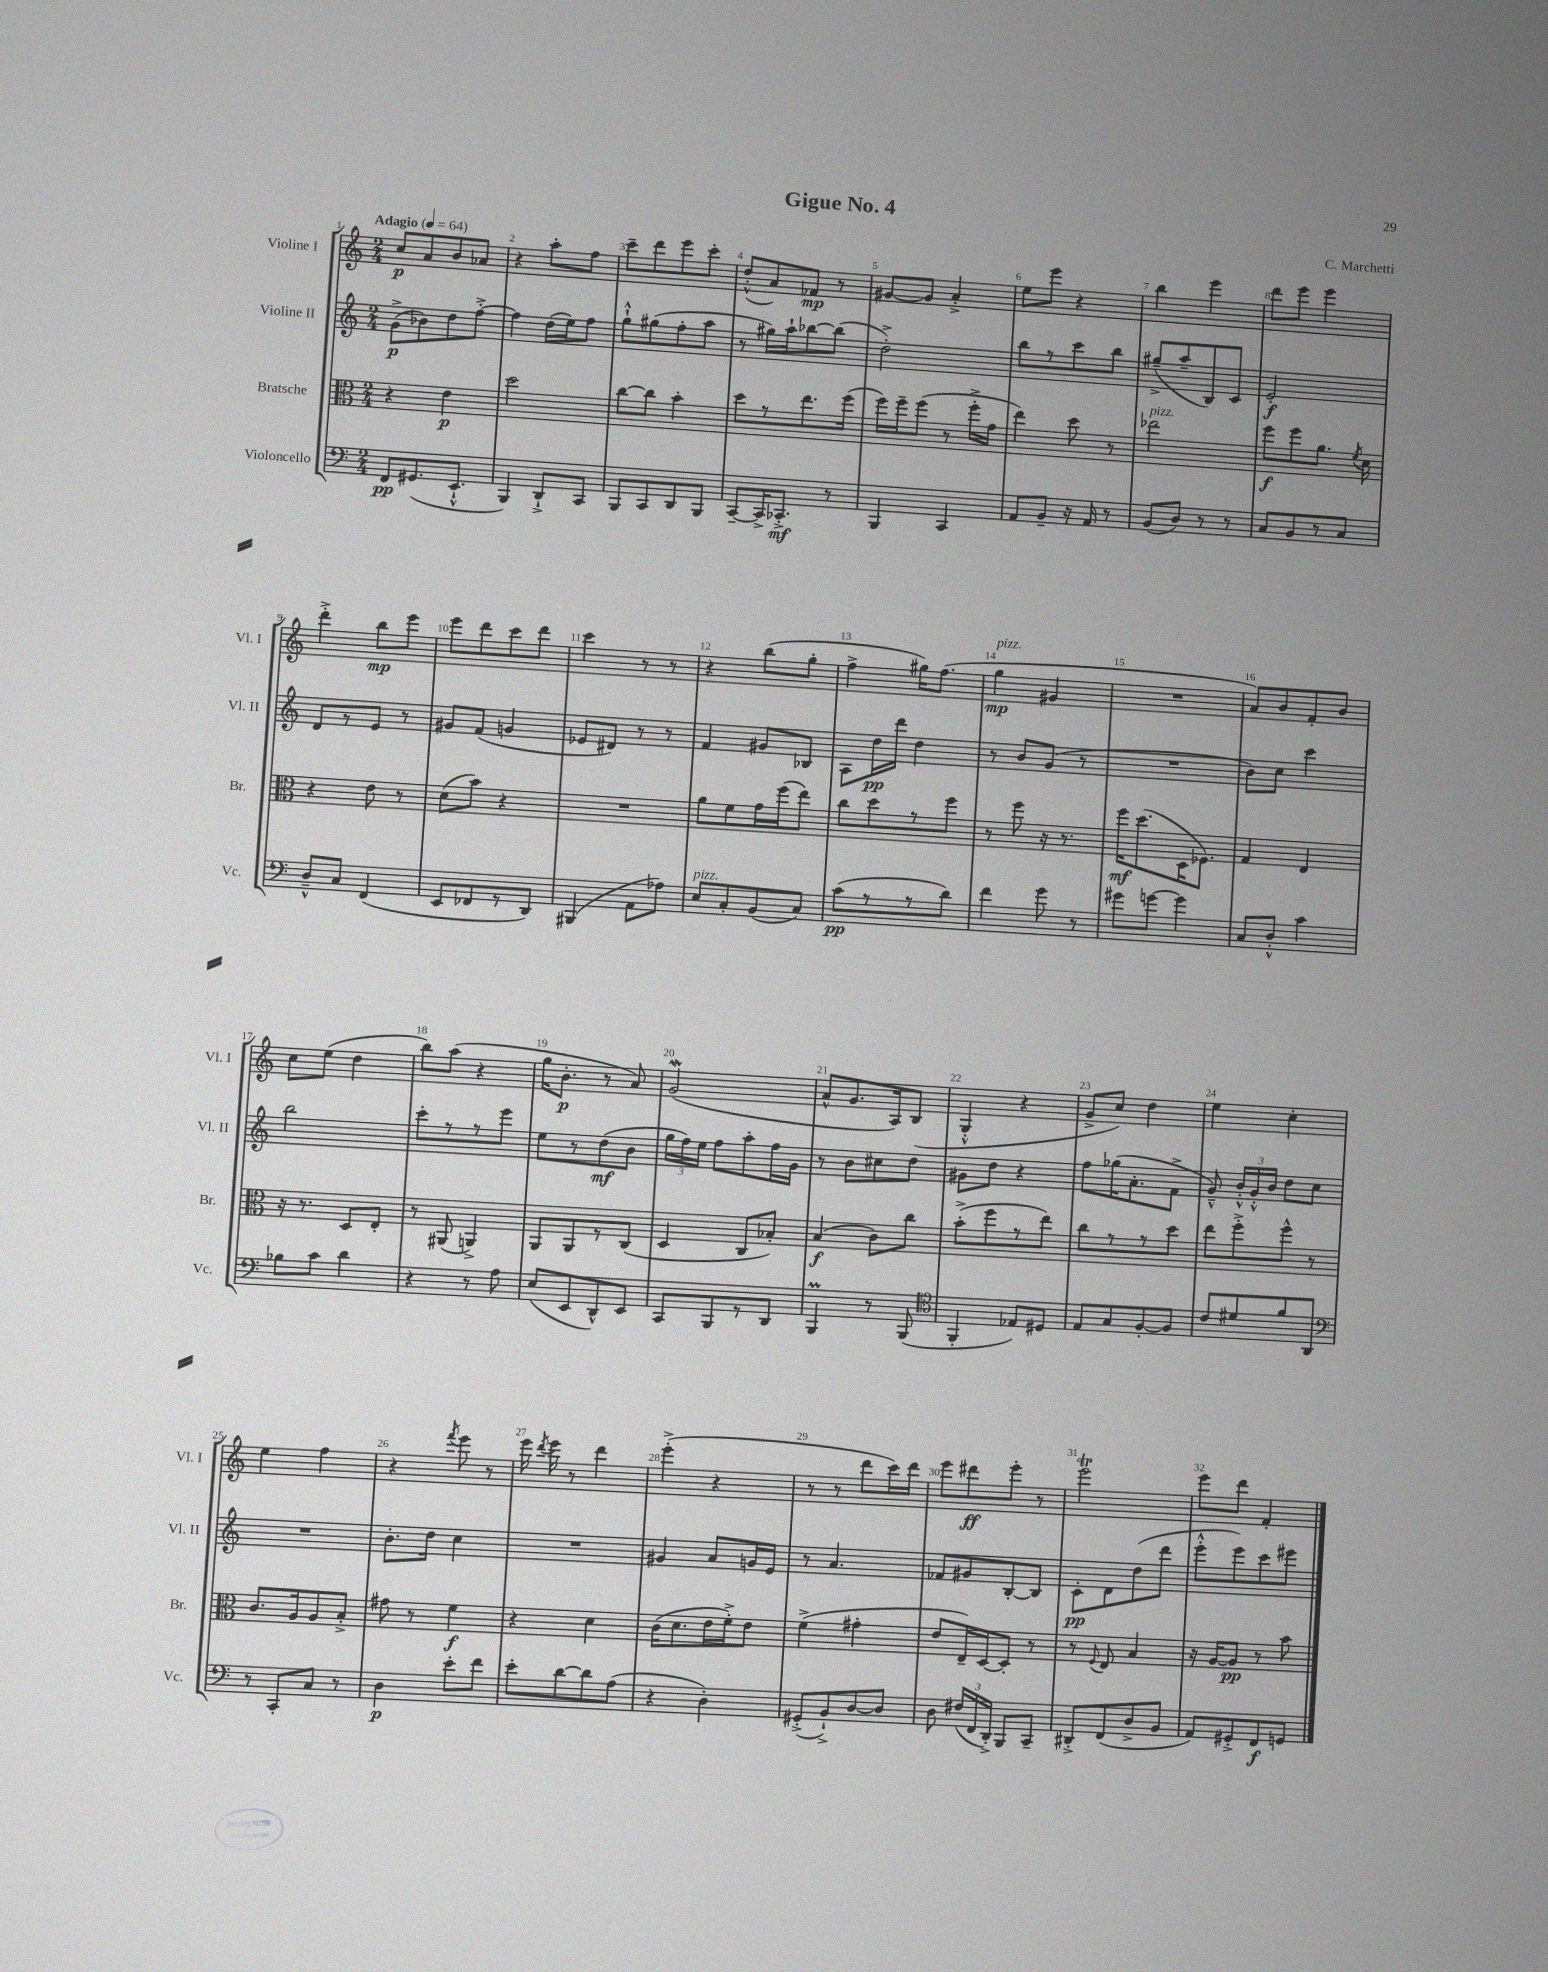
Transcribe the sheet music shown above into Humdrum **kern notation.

**kern	**dynam	**kern	**dynam	**kern	**dynam	**kern	**dynam
*part4	*part4	*part3	*part3	*part2	*part2	*part1	*part1
*staff4	*staff4	*staff3	*staff3	*staff2	*staff2	*staff1	*staff1
*I"Violoncello	*	*I"Bratsche	*	*I"Violine II	*	*I"Violine I	*
*I'Vc.	*	*I'Br.	*	*I'Vl. II	*	*I'Vl. I	*
*clefF4	*	*clefC3	*	*clefG2	*	*clefG2	*
*k[]	*	*k[]	*	*k[]	*	*k[]	*
*M2/4	*	*M2/4	*	*M2/4	*	*M2/4	*
*MM64	*	*MM64	*	*MM64	*	*MM64	*
=1	=1	=1	=1	=1	=1	=1	=1
!	!	!	!	!	!	!LO:TX:a:B:t=Adagio	!
8FF/L	pp	4r	.	(8g^\L	p	8cc/L	p
(8.GG#X/	.	.	.	8b-X\)	.	8a/	.
.	.	4e\	p	8dd\	.	8b/	.
8.EE`^^/J	.	.	.	.	.	.	.
.	.	.	.	[8ff'^\J	.	8a-X/J	.
=2	=2	=2	=2	=2	=2	=2	=2
4BBB/)	.	2dd\	.	4ff\]	.	4r	.
8DD`^/L	.	.	.	(16dd\LL	.	8aa'\L	.
.	.	.	.	16ee\J)	.	.	.
8CC/J	.	.	.	8ff\J	.	8ff\J	.
=3	=3	=3	=3	=3	=3	=3	=3
8BBB/L	.	[8cc\L	.	8gg`^^\L	.	8ccc~\L	.
8CC/	.	8cc\J]	.	(8gg#X\	.	8ddd\	.
8DD/	.	4b'\	.	8ff'\	.	8eee\	.
8BBB/J	.	.	.	8aa\J	.	8ccc'\J	.
=4	=4	=4	=4	=4	=4	=4	=4
[8CC~/L	.	8dd\L	.	8r	.	(8dd'^^/L	.
16CC^/K]	.	8r	.	16gg#X\LL)	.	8a/)	.
8.CC-X'^/J	mf	.	.	16aa`\J	.	.	.
.	.	8.ee\	.	[8bb-X\	.	8f-X/J	mp
8r	.	.	.	(8bb-\J]	.	8r	.
.	.	(16ff\Jk	.	.	.	.	.
=5	=5	=5	=5	=5	=5	=5	=5
4BBB/	.	16ff\LL)	.	2dd'^\)	.	[8g#X/L	.
.	.	16ff~\J	.	.	.	.	.
.	.	(8ff\J	.	.	.	8g#/J]	.
4CC/	.	8r	.	.	.	4a'^/	.
.	.	16ff'^\LL	.	.	.	.	.
.	.	16g\JJ	.	.	.	.	.
=6	=6	=6	=6	=6	=6	=6	=6
8AA/L	.	4ee\)	.	8bb\L	.	8ee\L	.
8BB~/J	.	.	.	8r	.	8eee\J	.
16r	.	8dd\	.	8ccc\	.	4r	.
16AA/	.	.	.	.	.	.	.
8r	.	8r	.	8bb\J	.	.	.
=7	=7	=7	=7	=7	=7	=7	=7
!	!	!LO:TX:a:i:t=pizz.	!	!	!	!	!
(8BB/L	.	2ee-X\	.	(8gg#X~^/L	.	4bb\	.
8D/J)	.	.	.	8aa~/	.	.	.
8r	.	.	.	8B/)	.	4eee\	.
8r	.	.	.	8c/J	.	.	.
=8	=8	=8	=8	=8	=8	=8	=8
8C/L	.	8ff\L	f	2e'/	f	8ddd\L	.
8BB/	.	8ff\	.	.	.	8eee\J	.
8r	.	8.a\J	.	.	.	4eee\	.
8C/J	.	.	.	.	.	.	.
.	.	8qf/	.	.	.	.	.
.	.	16d\	.	.	.	.	.
!!LO:LB:g=z
=9	=9	=9	=9	=9	=9	=9	=9
8D~^^/L	.	4r	.	8d/L	.	4ddd'^\	.
8C/J	.	.	.	8r	.	.	.
(4FF/	.	8e\	.	8e/J	.	8bb\L	mp
.	.	8r	.	8r	.	8eee\J	.
=10	=10	=10	=10	=10	=10	=10	=10
8EE/L	.	(8d\L	.	8g#X/L	.	8eee\L	.
8FF-X/	.	8b\J)	.	(8f/J	.	8ddd\	.
8r	.	4r	.	4gn/	.	8ccc\	.
8DD/J)	.	.	.	.	.	8ddd\J	.
=11	=11	=11	=11	=11	=11	=11	=11
(4BBB#X/	.	2r	.	8e-X/L	.	4ccc\	.
.	.	.	.	8d#X/J)	.	.	.
8AA\L	.	.	.	8r	.	8r	.
8A-X\J)	.	.	.	8r	.	8r	.
=12	=12	=12	=12	=12	=12	=12	=12
!LO:TX:a:i:t=pizz.	!	!	!	!	!	!	!
8E/L	.	8a\L	.	4f/	.	4r	.
8C'/	.	8f\	.	.	.	.	.
(8BB/	.	16g\L	.	8g#X/L	.	(8bb\L	.
.	.	(16ff\J	.	.	.	.	.
8C/J)	.	8ee\J)	.	8B-X/J	.	8gg'\J	.
=13	=13	=13	=13	=13	=13	=13	=13
(8c\L	pp	8cc\L	.	8A\L	.	4ff^\	.
8r	.	8dd\	.	16dd\L	pp	.	.
.	.	.	.	16ddd\JJ	.	.	.
8r	.	8r	.	4dd\	.	16gg#X\KL)	.
.	.	.	.	.	.	(8.ff\J	.
8d\J)	.	8ff\J	.	.	.	.	.
=14	=14	=14	=14	=14	=14	=14	=14
!	!	!	!	!	!	!LO:TX:a:i:t=pizz.	!
4f\	.	8r	.	8r	.	4gg\	mp
.	.	8ff\	.	8b/L	.	.	.
8g\	.	16r	.	(8g/J	.	4g#X/	.
.	.	8.r	.	.	.	.	.
8r	.	.	.	8r	.	.	.
=15	=15	=15	=15	=15	=15	=15	=15
8g#X\L	.	16ff\KL	mf	2r	.	2r	.
.	.	(8.dd\	.	.	.	.	.
[8gn\J	.	.	.	.	.	.	.
4g\]	.	16D\K	.	.	.	.	.
.	.	8.F-X\J)	.	.	.	.	.
=16	=16	=16	=16	=16	=16	=16	=16
8C/L	.	4G/	.	8b\L)	.	8a/L)	.
8D'^^/J	.	.	.	8cc\J	.	8b/	.
4c\	.	4E/	.	4ccc\	.	8f'/	.
.	.	.	.	.	.	8b/J	.
!!LO:LB:g=z
=17	=17	=17	=17	=17	=17	=17	=17
8B-X\L	.	16r	.	2bb\	.	8cc\L	.
.	.	8.r	.	.	.	.	.
8c\J	.	.	.	.	.	(8ee\J	.
4d\	.	8D/L	.	.	.	4dd\	.
.	.	8E'/J	.	.	.	.	.
=18	=18	=18	=18	=18	=18	=18	=18
4r	.	8r	.	8ccc'\L	.	8bb\L)	.
.	.	(8AA#X/	.	8r	.	(8aa\J	.
8r	.	4AAn^/)	.	8r	.	4r	.
8A\	.	.	.	8eee\J	.	.	.
=19	=19	=19	=19	=19	=19	=19	=19
(8E/L	.	8AA/L	.	8ee\L	.	16gg\KL	.
.	.	.	.	.	.	8.b'\J	p
8EE/	.	8AA/	.	8r	.	.	.
8DD^^/)	.	8r	.	(8dd\	mf	8r	.
8EE/J	.	(8C/J	.	8b\J	.	8a/)	.
=20	=20	=20	=20	=20	=20	=20	=20
8CC/L	.	4D/	.	24gg\LL	.	(2gW/	.
.	.	.	.	24ff\)	.	.	.
.	.	.	.	24ee\JJ	.	.	.
8BBB/	.	.	.	8ff\L	.	.	.
8r	.	8C/L	.	8aa'\	.	.	.
8DD/J	.	8B-X'/J)	.	16ff\L	.	.	.
.	.	.	.	16g\JJ	.	.	.
=21	=21	=21	=21	=21	=21	=21	=21
4BBBm/	.	(4B/	f	8r	.	8a^^/L	.
.	.	.	.	8b\L	.	8.g/	.
8r	.	8c\L)	.	8cc#X\	.	.	.
.	.	.	.	.	.	16A/k)	.
(8BBB/	.	8cc\J	.	8dd\J	.	(8B/J	.
=22	=22	=22	=22	=22	=22	=22	=22
*clefC4	*	*	*	*	*	*	*
4FF'/	.	(8b'^\L	.	8g#X\L	.	4G'^^/	.
.	.	8ff\	.	8dd\J	.	.	.
8E-X/L)	.	8r	.	4r	.	4r	.
8D#X/J	.	8ee\J)	.	.	.	.	.
=23	=23	=23	=23	=23	=23	=23	=23
8E/L	.	8cc\L	.	8ff\L	.	8g^/L	.
8G/	.	8r	.	(16gg-X\K	.	8cc/J)	.
.	.	.	.	8.a'\	.	.	.
[8F'/	.	8r	.	.	.	4dd\	.
8F/J]	.	8dd\J	.	8f^\J	.	.	.
=24	=24	=24	=24	=24	=24	=24	=24
8c/L	.	8ee\L	.	8g~^^/)	.	4ee\	.
8d#X/	.	8ff'^\	.	24b'^^/LL	.	.	.
.	.	.	.	24g'^^/	.	.	.
.	.	.	.	24b/JJ	.	.	.
8f/	.	8ff^^\J	.	8dd\L	.	4cc'\	.
8AA/J	.	8r	.	8cc\J	.	.	.
!!LO:LB:g=z
=25	=25	=25	=25	=25	=25	=25	=25
*clefF4	*	*	*	*	*	*	*
8r	.	8.c/L	.	2r	.	4ee\	.
8CC'/L	.	.	.	.	.	.	.
.	.	16A/k	.	.	.	.	.
8C/J	.	8A/	.	.	.	4ff\	.
8r	.	8B'^/J	.	.	.	.	.
=26	=26	=26	=26	=26	=26	=26	=26
4D\	p	8g#X\	.	8.b'\L	.	4r	.
.	.	8r	.	.	.	.	.
.	.	.	.	16dd\Jk	.	.	.
.	.	.	.	.	.	8qfff/	.
8e'\L	.	4f\	f	4cc\	.	8eee\	.
8f\J	.	.	.	.	.	8r	.
=27	=27	=27	=27	=27	=27	=27	=27
8e'\L	.	4r	.	2r	.	16eee\	.
.	.	.	.	.	.	8qddd/	.
.	.	.	.	.	.	16eee\	.
[8d\	.	.	.	.	.	8r	.
8d\]	.	4d\	.	.	.	4ddd\	.
(8A\J	.	.	.	.	.	.	.
=28	=28	=28	=28	=28	=28	=28	=28
4r	.	(16c\KL	.	4g#X/	.	(4eee'^\	.
.	.	8.d\	.	.	.	.	.
4D'\)	.	16e\L	.	8a/L	.	4r	.
.	.	16f'^\J)	.	.	.	.	.
.	.	8e\J	.	16gn/L	.	.	.
.	.	.	.	16e/JJ	.	.	.
=29	=29	=29	=29	=29	=29	=29	=29
(8GG#X'^/L	.	(4f^\	.	8r	.	8r	.
8BB`^/)	.	.	.	4.a/	.	8r	.
[8D/	.	4g#X'\	.	.	.	8ddd\L	.
8D/J]	.	.	.	.	.	16ccc\L)	.
.	.	.	.	.	.	16ddd\JJ	.
=30	=30	=30	=30	=30	=30	=30	=30
8D\	.	8e/L	.	8f-X/L	.	8eee\L	.
(24F#X/LL	.	16E~/L)	.	8g#X/	.	8ddd#X\	ff
24FF/	.	.	.	.	.	.	.
.	.	[16D/J	.	.	.	.	.
24DD'^/JJ)	.	.	.	.	.	.	.
8BBB/L	.	8D'/J]	.	[8B'/	.	8eee'\J	.
8CC~/J	.	8r	.	8B/J]	.	8r	.
=31	=31	=31	=31	=31	=31	=31	=31
8DD#X'^/L	.	8r	.	8c'\L	pp	2eeet\	.
.	.	8qqF/	.	.	.	.	.
(8FF/	.	8E/	.	8d\	.	.	.
8D^/	.	4B/	.	(8dd\	.	.	.
8BB/J	.	.	.	8ddd\J	.	.	.
=32	=32	=32	=32	=32	=32	=32	=32
8AA/L)	.	16r	.	8eee'^^\L	.	8eee\L	.
.	.	[16A/KL	.	.	.	.	.
8GG#X'^/	.	8A/J]	pp	8eee\)	.	8ddd\J	.
8FF/	f	8r	.	8ccc\	.	4f'/	.
8GGn/J	.	8b\	.	8eee#X\J	.	.	.
==	==	==	==	==	==	==	==
*-	*-	*-	*-	*-	*-	*-	*-
